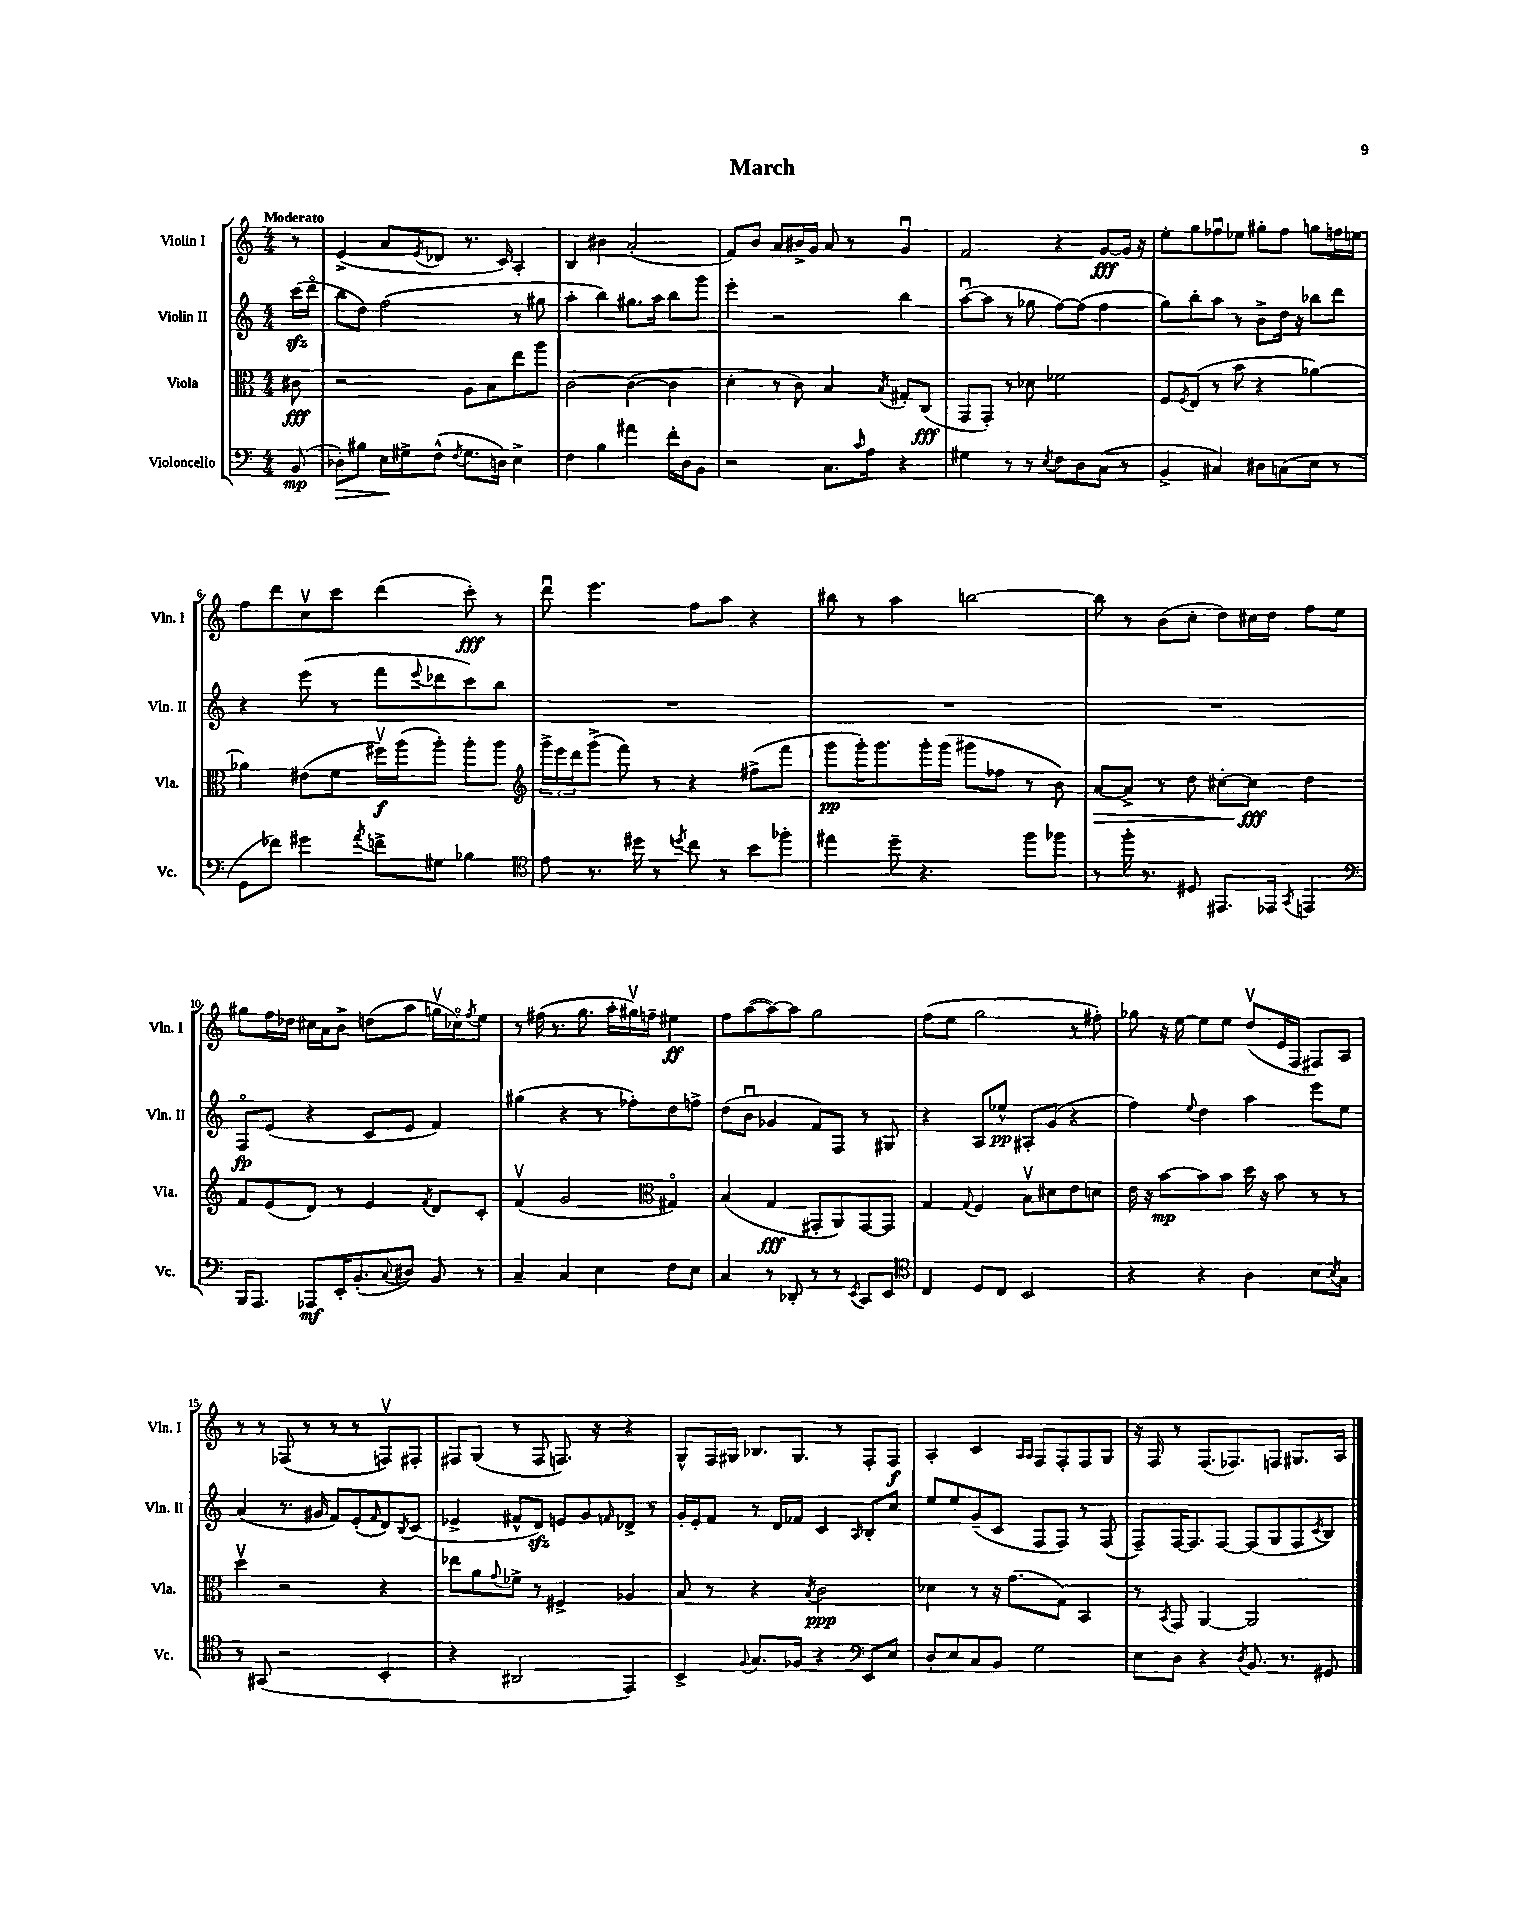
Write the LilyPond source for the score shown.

\header { title = "March" }
<<
\new StaffGroup <<
\new Staff = "s0" \with { instrumentName = "Violin I" shortInstrumentName = "Vln. I" } {
    \clef treble \key c \major \numericTimeSignature \time 4/4 \partial 8 \tempo "Moderato"
    r8 |
    e'4->( a'8 \acciaccatura { e'8 } des'8 r8. c'16) a4-. |
    b4 bis'4 a'2-.( |
    f'8) b'8 a'8 bis'16-> g'16 a'8 r8 g'4\downbow |
    f'2 r4 g'8~\fff g'16 r16 |
    e''8-. g''8 fes''8\downbow ees''8 gis''8-. fes''8 g''8 f''16 e''16 |
    f''8 d'''8 c''8\upbow c'''8 d'''4( c'''8-.\fff) r8 |
    d'''8\downbow e'''4. f''8 a''8 r4 |
    bis''8 r8 a''4 b''2~ |
    b''8 r8 b'8( c''8-. d''8) cis''16 d''16 f''8 e''8 |
    gis''8 f''16 des''16 cis''16 a'16 b'8-> d''8( a''8 g''16\upbow ces''16\flageolet) \acciaccatura { f''8 } e''8 |
    r8 fis''16( r8. g''8. a''16-. gis''16\upbow) f''16-- eis''4\ff |
    f''8 a''8~( a''8~) a''8 g''2 |
    f''8( e''8 g''2 r8 fis''8-.) |
    ges''8 r16 e''16~ e''8 e''8 d''8\upbow( e'16 f16 fis8) a8 |
    r8 r8 fes8( r8 r8 r8 f8\upbow) fis8-. |
    fis8 g8( r8 fis8 f8.) r16 r4 |
    g8-^ f16 gis16 bes8. gis8. r8 f8-. f8\f |
    a4-. c'4 \grace { a16 a16 } f8 f8-. f8 g8 |
    r16 f16 r8 f8.( fes8.) f8 gis8. a16 \bar "|." |
}
\new Staff = "s1" \with { instrumentName = "Violin II" shortInstrumentName = "Vln. II" } {
    \clef treble \key c \major \numericTimeSignature \time 4/4 \partial 8
    c'''16\sfz( d'''16\flageolet |
    b''8 d''8) f''2( r8 gis''8 |
    a''4-. b''4) gis''8. a''16 b''8 g'''8 |
    e'''4-. r2 b''4 |
    a''8~\downbow( a''8 r8 ges''8 f''8~) f''8( f''4 |
    g''8) b''8-. a''8 r8 b'8-> d''16 r16 bes''8 d'''8 |
    r4 e'''8( r8 f'''8 \appoggiatura { e'''8 } des'''8 c'''8) b''8 |
    R1 |
    R1 |
    R1 |
    f8\flageolet\fp e'8( r4 c'8 e'8 f'4) |
    gis''4( r4 r8 fes''8-.) d''8 f''8-> |
    d''8( b'8\downbow ges'4 f'8) f8 r8 gis8 |
    r4 a8 ees''8-^\pp ais8-. g'8( r4 |
    f''4) \appoggiatura { e''8 } d''4 a''4 e'''8 e''8 |
    a'4( r8. gis'16 f'8) e'8-.( \grace { f'16 } d'8) \acciaccatura { b8 } c'8( |
    ees'4-> fis'8-^ d'8\sfz) e'8 g'8 \grace { f'16 } des'8-> r8 |
    g'16-. e'16-. f'8 r8 d'16 fes'16 c'4 \grace { a16 } b8-. c''8 |
    e''8 e''8 g'8--( c'8 f8 f8) r8 f8( |
    f8--) f16~ f8. f8~ f8( g8 f8 \acciaccatura { c'8 } b8) \bar "|." |
}
\new Staff = "s2" \with { instrumentName = "Viola" shortInstrumentName = "Vla." } {
    \clef alto \key c \major \numericTimeSignature \time 4/4 \partial 8
    cis'8\fff |
    r2 a8 b8 e''8 a''8 |
    c'2~ c'4~( c'4 |
    d'4-. r8 c'8) b4 \acciaccatura { b8 } gis8-. c8\fff( |
    g,8 g,8-.) r8 des'8 fes'2 |
    f8 \acciaccatura { f8 } e8( r8 b'8 r4 aes'4~) |
    aes'4 eis'8( f'8 fis''16\upbow\f) a''16( a''8-.) a''8-. a''8 |
    \clef treble \tuplet 3/2 { g'''16-> e'''16 d'''16 } g'''8->( f'''8) r8 r4 fis''8->( f'''8 |
    g'''8\pp g'''16-.) g'''8. g'''16-. g'''16( gis'''8 fes''8 r8 b'8) |
    a'8~\> a'8-> r8 d''8 cis''8~-. cis''8\fff\! d''4 |
    f'8 e'8( d'8) r8 e'4 \acciaccatura { f'8 } d'8 c'8-. |
    f'4\upbow( g'2 \clef alto gis4\flageolet) |
    b4( g4\fff gis,8-. a,8) gis,8~ gis,8 |
    g4 \appoggiatura { g8 } f4 b8\upbow dis'8 e'8 d'8 |
    e'16 r16 b'8~\mp b'8 b'8 d''16 r16 b'8 r8 r8 |
    d''4\upbow r2 r4 |
    ees''8 a'8 \appoggiatura { g'8 } fes'8-> r8 fis4-> aes4 |
    b8 r8 r4 \acciaccatura { b8 } c'2\ppp |
    des'4 r8 r16 g'8.( g8) b,4 |
    r8 \acciaccatura { b,8 } g,8 a,4~ a,2 \bar "|." |
}
\new Staff = "s3" \with { instrumentName = "Violoncello" shortInstrumentName = "Vc." } {
    \clef bass \key c \major \numericTimeSignature \time 4/4 \partial 8
    b,8\mp( |
    des8-.\>) bis8 e16\! gis16-> f8-^( \acciaccatura { f8 } gis8. d16) e4-> |
    f4 b4 ais'4 f'16-. d16 b,8 |
    r2 c8. \grace { c'16 } a16 r4 |
    gis4 r8 r8 \acciaccatura { e8 } f8 d8 c8( r8 |
    b,4-> cis4) dis8 c8( e8 r8 |
    g,8 fes'8) gis'4 \acciaccatura { a'8 } f'8-> gis8 bes4 |
    \clef tenor e'8 r8. dis''16 r8 \acciaccatura { d''8 } c''8 r8 b'8 fes''8-. |
    eis''4 d''8-- r4. f''8 fes''8 |
    r8 f''16-. r8. dis8 eis,8. ees,16 \acciaccatura { g,8 } e,4 |
    \clef bass b,,16 a,,8. aes,,8\mf e,16-. b,8.-.( \appoggiatura { c8 } dis8) b,8 r8 |
    c4-- c4 e4 f8 e8 |
    c4 r8 des,8-. r8 r8 \acciaccatura { e,8 } c,8 e,8 |
    \clef tenor c4 d8 c8 b,2 |
    r4 r4 a4 b8 \acciaccatura { b8 } g8 |
    r8 gis,8( r2 b,4-. |
    r4 ais,2 e,4) |
    b,4-> \appoggiatura { f8 } g8. fes16 r4 \clef bass e,8 e8 |
    d8-. e8 c8 b,8 g2 |
    e8 d8 r4 \acciaccatura { d8 } b,8. r8. gis,8 \bar "|." |
}
>>
>>
